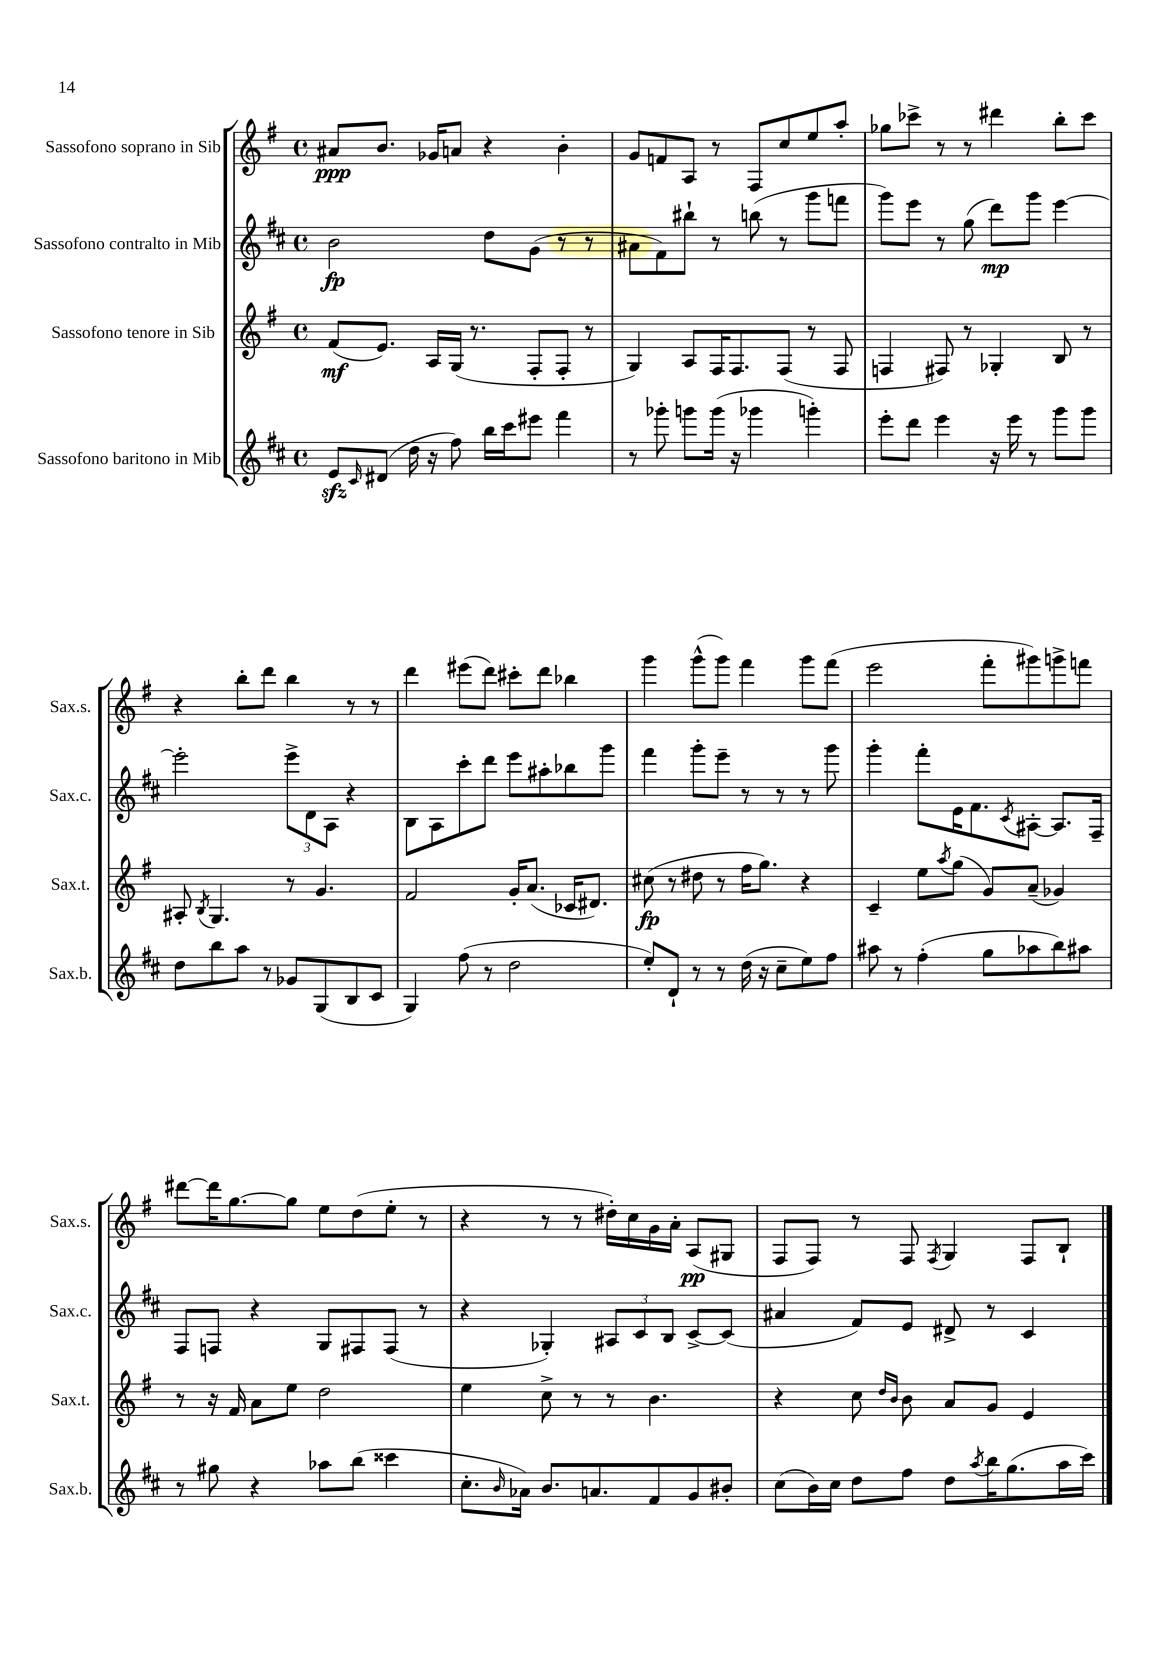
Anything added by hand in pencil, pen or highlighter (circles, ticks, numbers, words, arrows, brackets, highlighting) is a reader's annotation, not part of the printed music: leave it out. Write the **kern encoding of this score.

**kern	**kern	**dynam	**kern	**dynam	**kern	**dynam
*part4	*part3	*part3	*part2	*part2	*part1	*part1
*staff4	*staff3	*staff3	*staff2	*staff2	*staff1	*staff1
*I"Sassofono baritono in Mib	*I"Sassofono tenore in Sib	*	*I"Sassofono contralto in Mib	*	*I"Sassofono soprano in Sib	*
*I'Sax.b.	*I'Sax.t.	*	*I'Sax.c.	*	*I'Sax.s.	*
*clefG2	*clefG2	*	*clefG2	*	*clefG2	*
*k[f#c#]	*k[f#]	*	*k[f#c#]	*	*k[f#]	*
*M4/4	*M4/4	*	*M4/4	*	*M4/4	*
*met(c)	*met(c)	*	*met(c)	*	*met(c)	*
=1	=1	=1	=1	=1	=1	=1
8ezz/L	(8f#/L	mf	2b\	fp	8a#X/L	ppp
16qqc#/	.	.	.	.	.	.
(8d#X/J	8.e/J)	.	.	.	8.b/J	.
16dd\	.	.	.	.	.	.
16r	16A/LL	.	.	.	16g-X/KL	.
8ff#\)	(16G/JJ	.	.	.	8an/J	.
.	8.r	.	.	.	.	.
16bb\LL	.	.	8dd\L	.	4r	.
16ccc#\J	.	.	.	.	.	.
8eee#X\J	8F#'/L	.	(8g\J	.	.	.
4fff#\	8F#'/J	.	8r	.	4b'\	.
.	8r	.	8r	.	.	.
=2	=2	=2	=2	=2	=2	=2
8r	4G/)	.	8a#X\L	.	8g/L	.
8ggg-X'\	.	.	8f#\)	.	8fn/	.
8gggn\L	8A/L	.	8bb#X`\J	.	8A/J	.
(16ggg\Jk	16F#/K	.	8r	.	8r	.
16r	8.F#/	.	.	.	.	.
4ggg-X\	.	.	(8bbn\	.	8F#/L	.
.	(8F#/J	.	8r	.	8cc/	.
4gggn'\)	8r	.	8ggg\L	.	8ee/	.
.	8F#/	.	8fffn\J	.	8aa'/J	.
=3	=3	=3	=3	=3	=3	=3
8eee'\L	4Fn/	.	8ggg\L)	.	8gg-X\L	.
8ddd\J	.	.	8eee\J	.	8ccc-X^\J	.
4eee\	8F#X/)	.	8r	.	8r	.
.	8r	.	(8gg\	.	8r	.
16r	4G-X'/	.	8ddd\L)	mp	4ddd#X\	.
16eee\	.	.	.	.	.	.
8r	.	.	8ggg\J	.	.	.
8ggg\L	8B/	.	[4eee\	.	8bb'\L	.
8ggg\J	8r	.	.	.	8ccc-\J	.
!!LO:LB:g=z
=4	=4	=4	=4	=4	=4	=4
8dd\L	8A#X'/	.	2eee'\]	.	4r	.
.	8qB/	.	.	.	.	.
8bb\	4.G/	.	.	.	.	.
8aa\J	.	.	.	.	8bb'\L	.
8r	.	.	.	.	8ddd\J	.
8g-X/L	8r	.	12eee^\L	.	4bb\	.
.	.	.	12d\	.	.	.
(8G/	4.g/	.	.	.	.	.
.	.	.	12A\J	.	.	.
8B/	.	.	4r	.	8r	.
8c#/J	.	.	.	.	8r	.
=5	=5	=5	=5	=5	=5	=5
4G/)	2f#/	.	8B\L	.	4ddd\	.
.	.	.	8A\	.	.	.
(8ff#\	.	.	8ccc#'\	.	(8eee#X\L	.
8r	.	.	8ddd\J	.	8ddd\J)	.
2dd\	16g'/KL	.	8eee\L	.	8ccc#X'\L	.
.	(8.a/J	.	.	.	.	.
.	.	.	8aa#X'\	.	8ddd\J	.
.	16c-X/KL	.	8bb-X\	.	4bb-X\	.
.	8.d#X/J)	.	.	.	.	.
.	.	.	8ggg\J	.	.	.
=6	=6	=6	=6	=6	=6	=6
8ee'/L)	(8cc#X\	fp	4fff#\	.	4ggg\	.
8d`/J	8r	.	.	.	.	.
8r	8dd#X\	.	8ggg'\L	.	(8ggg^^\L	.
8r	8r	.	8eee~\J	.	8ggg\J)	.
(16dd\	16ff#\KL	.	8r	.	4fff#\	.
16r	8.gg\J)	.	.	.	.	.
8cc#~\L	.	.	8r	.	.	.
8ee\)	4r	.	8r	.	8ggg\L	.
8ff#\J	.	.	8ggg\	.	(8fff#\J	.
=7	=7	=7	=7	=7	=7	=7
8aa#X\	4c~/	.	4ggg'\	.	2eee\	.
8r	.	.	.	.	.	.
(4ff#'\	8ee\L	.	8fff#'\L	.	.	.
.	8qaa/	.	.	.	.	.
.	(8gg\J	.	16e\K	.	.	.
.	.	.	8.f#\	.	.	.
8gg\L	8g/L)	.	.	.	8fff#'\L	.
.	.	.	8qc#/	.	.	.
8aa-X\	(8a~/J	.	[8A#X'\J	.	8ggg#X\)	.
8bb\)	4g-X/)	.	8.A#/L]	.	8gggn^\	.
8aa#X\J	.	.	.	.	8fffn\J	.
.	.	.	16F#~/Jk	.	.	.
!!LO:LB:g=z
=8	=8	=8	=8	=8	=8	=8
8r	8r	.	8F#/L	.	[8ddd#X\L	.
8gg#X\	16r	.	8Fn/J	.	16ddd#\K]	.
.	16f#/	.	.	.	[8.gg\	.
4r	8a\L	.	4r	.	.	.
.	8ee\J	.	.	.	8gg\J]	.
8aa-X\L	2dd\	.	8G/L	.	8ee\L	.
(8bb\J	.	.	8F#X/	.	(8dd\	.
4ccc##X\	.	.	(8F#/J	.	8ee'\J	.
.	.	.	8r	.	8r	.
=9	=9	=9	=9	=9	=9	=9
8.cc#'\L	4ee\	.	4r	.	4r	.
16qqb/	.	.	.	.	.	.
16a-X\Jk)	.	.	.	.	.	.
8.b/L	8cc^\	.	4G-X'/)	.	8r	.
.	8r	.	.	.	8r	.
8.an/	.	.	.	.	.	.
.	8r	.	12A#X/L	.	16dd#X'\LL)	.
.	.	.	.	.	16cc\	.
.	.	.	12c#/	.	.	.
8f#/	4.b\	.	.	.	16g\	.
.	.	.	12B/J	.	.	.
.	.	.	.	.	16a'\JJ	.
8g/	.	.	[8c#^/L	.	(8A/L	pp
8b#X'/J	.	.	(8c#/J]	.	8G#X/J	.
=10	=10	=10	=10	=10	=10	=10
(8cc#\L	4r	.	4a#X/	.	8F#/L	.
16b\L)	.	.	.	.	8F#/J)	.
16cc#\JJ	.	.	.	.	.	.
8dd\L	8cc\	.	8f#/L)	.	8r	.
.	16qqdd/LL	.	.	.	.	.
.	16qqb/JJ	.	.	.	.	.
8ff#\J	8b\	.	8e/J	.	8F#/	.
.	.	.	.	.	8qF#/	.
8dd\L	8a/L	.	8d#X^/	.	4G/	.
8qaa/	.	.	.	.	.	.
16bb\K	8g/J	.	8r	.	.	.
(8.gg\	.	.	.	.	.	.
.	4e/	.	4c#/	.	8F#/L	.
16aa\L	.	.	.	.	8B`/J	.
16ccc#\JJ)	.	.	.	.	.	.
==	==	==	==	==	==	==
*-	*-	*-	*-	*-	*-	*-
